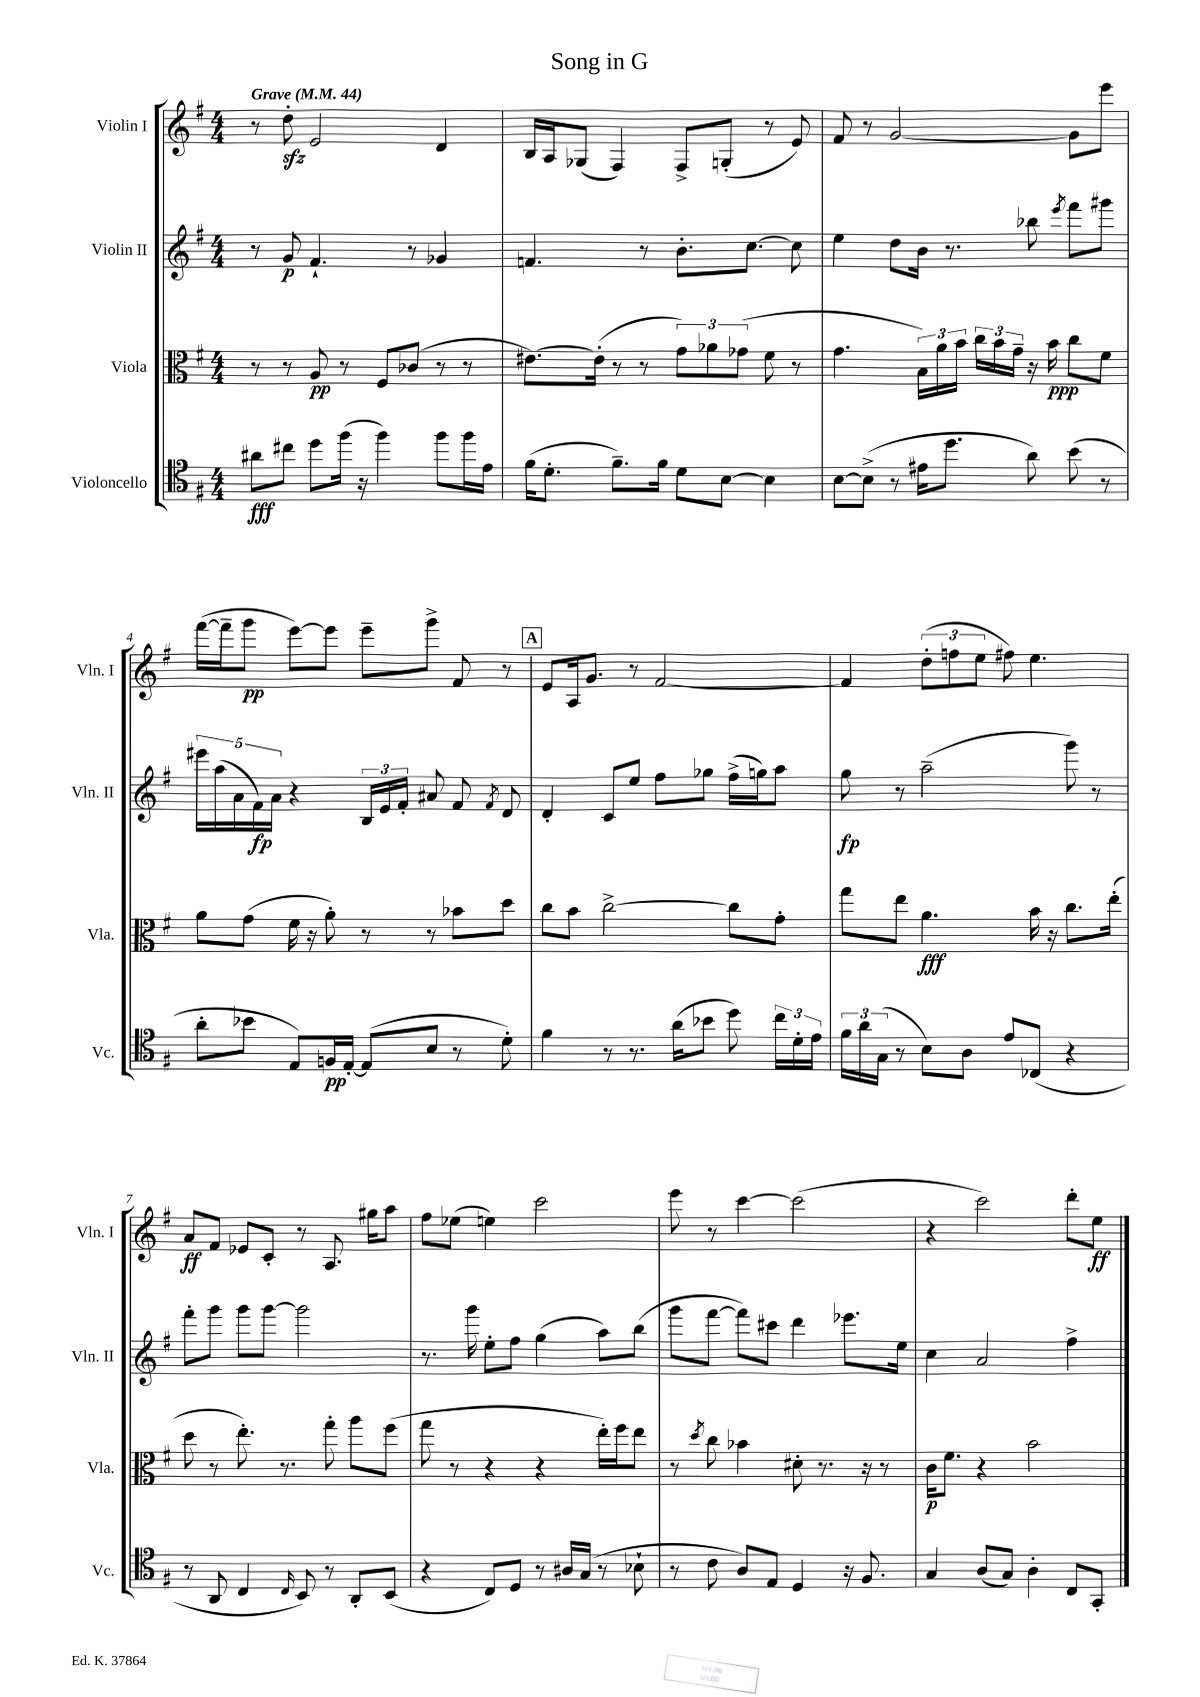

**kern	**kern	**kern	**kern
*staff4	*staff3	*staff2	*staff1
*clefC4	*clefC3	*clefG2	*clefG2
*k[f#]	*k[f#]	*k[f#]	*k[f#]
*M4/4	*M4/4	*M4/4	*M4/4
*MM44	*MM44	*MM44	*MM44
8a#	8r	8r	8r
8cc#	8r	8g	8dd'
8dd	8A	4.f#`	2e
(16ff#	8r	.	.
16r	.	.	.
4ff#)	8F#	.	.
.	(8c-	8r	.
8ff#	8r	4g-	4d
16ff#	8r	.	.
16e	.	.	.
=	=	=	=
(16f#	[8.e#)	4.f	16B
8.d'	.	.	16A
.	.	.	(8G-
.	(16e#']	.	.
8.f#~)	8r	.	4F#)
.	8r	8r	.
16f#	.	.	.
8d	12g)	8.b'	8F#^
.	12a-	.	.
[8B	.	.	(8G'
.	(12g-	.	.
.	.	[8.cc	.
4B]	8f#	.	8r
.	8r	8cc]	8e)
=	=	=	=
[8B	4.g	4ee	8f#
(8B^]	.	.	8r
8r	.	8dd	[2g
16e#	24B)	16b	.
.	24a	.	.
8.dd	.	8.r	.
.	24b	.	.
.	24cc	.	.
.	24b	.	.
.	24g~	.	.
8a)	16r	8bb-	.
.	16b	.	.
.	.	8qeee	.
(8b	8cc	8fff#	8g]
8r	8f#	8ggg#	8eee
=	=	=	=
8a'	8a	20eee#	([16fff#
.	.	(20aa	.
.	.	.	16fff#~]
.	.	20a	.
8b-	(8g	.	8ggg
.	.	20f#)	.
.	.	20a	.
8E)	16f#	4r	[8eee)
.	16r	.	.
16F	8a')	.	8eee]
[16E'	.	.	.
(8E]	8r	24B	8eee~
.	.	24e	.
.	.	24f#'	.
8B	8r	8a#	8ggg^
8r	8b-	8f#	8f#
.	.	8qf#	.
8d')	8dd	8d	8r
=	=	=	=
4f#	8cc	4d'	8e
.	8b	.	16A
.	.	.	8.g
8r	[2cc^	8c	.
8.r	.	8ee	8r
.	.	8ff#	[2f#
(16a	.	.	.
8b-	.	8gg-	.
8dd)	8cc]	(16ff#^	.
.	.	16gg)	.
24cc	8g'	8aa	.
24d'	.	.	.
24e	.	.	.
=	=	=	=
24f#	8gg	8gg	4f#]
24a	.	.	.
(24G	.	.	.
8r	8ee	8r	.
8B)	4.a	(2aa~	(12dd'
.	.	.	12ff
8A	.	.	.
.	.	.	12ee
8e	.	.	8ff#)
(8C-	16b	.	4.ee
.	16r	.	.
4r	8.cc	8ggg)	.
.	.	8r	.
.	(16ee'	.	.
=	=	=	=
8r	8dd	8fff#'	8a
8AA	8r	8ggg	8f#
4C	8.ee')	8ggg	8e-
.	.	[8ggg	8c'
.	8.r	.	.
16qqC	.	.	.
8BB)	.	2ggg]	8r
8r	8gg'	.	8.A
8AA'	8aa	.	.
.	.	.	16gg#
(8BB	(8ff#	.	8aa
=	=	=	=
4r	8gg	8.r	8ff#
.	8r	.	(8ee-
.	.	16ggg	.
8C)	4r	8ee'	4ee)
8D	.	8ff#	.
8r	4r	(4gg	2ccc
16A#	.	.	.
(16G	.	.	.
8r	16ee')	8aa)	.
.	16ff#	.	.
8B-`	8ee	(8bb	.
=	=	=	=
8r	8r	8ggg	8eee
.	8qdd	.	.
8c	8cc	[8fff#	8r
8A)	4b-	8fff#])	[4ccc
8E	.	8ccc#	.
4D	8d#'	4ddd	(2ccc]
.	8.r	.	.
16r	.	8.eee-	.
8.F#	16r	.	.
.	8r	.	.
.	.	16ee	.
=	=	=	=
4G	16c	4cc	4r
.	8.f#	.	.
(8A	4r	2a	2ccc)
8G)	.	.	.
4A'	2b	.	.
8C	.	4ff#^	8ddd'
8GG'	.	.	8ee
==	==	==	==
*-	*-	*-	*-
